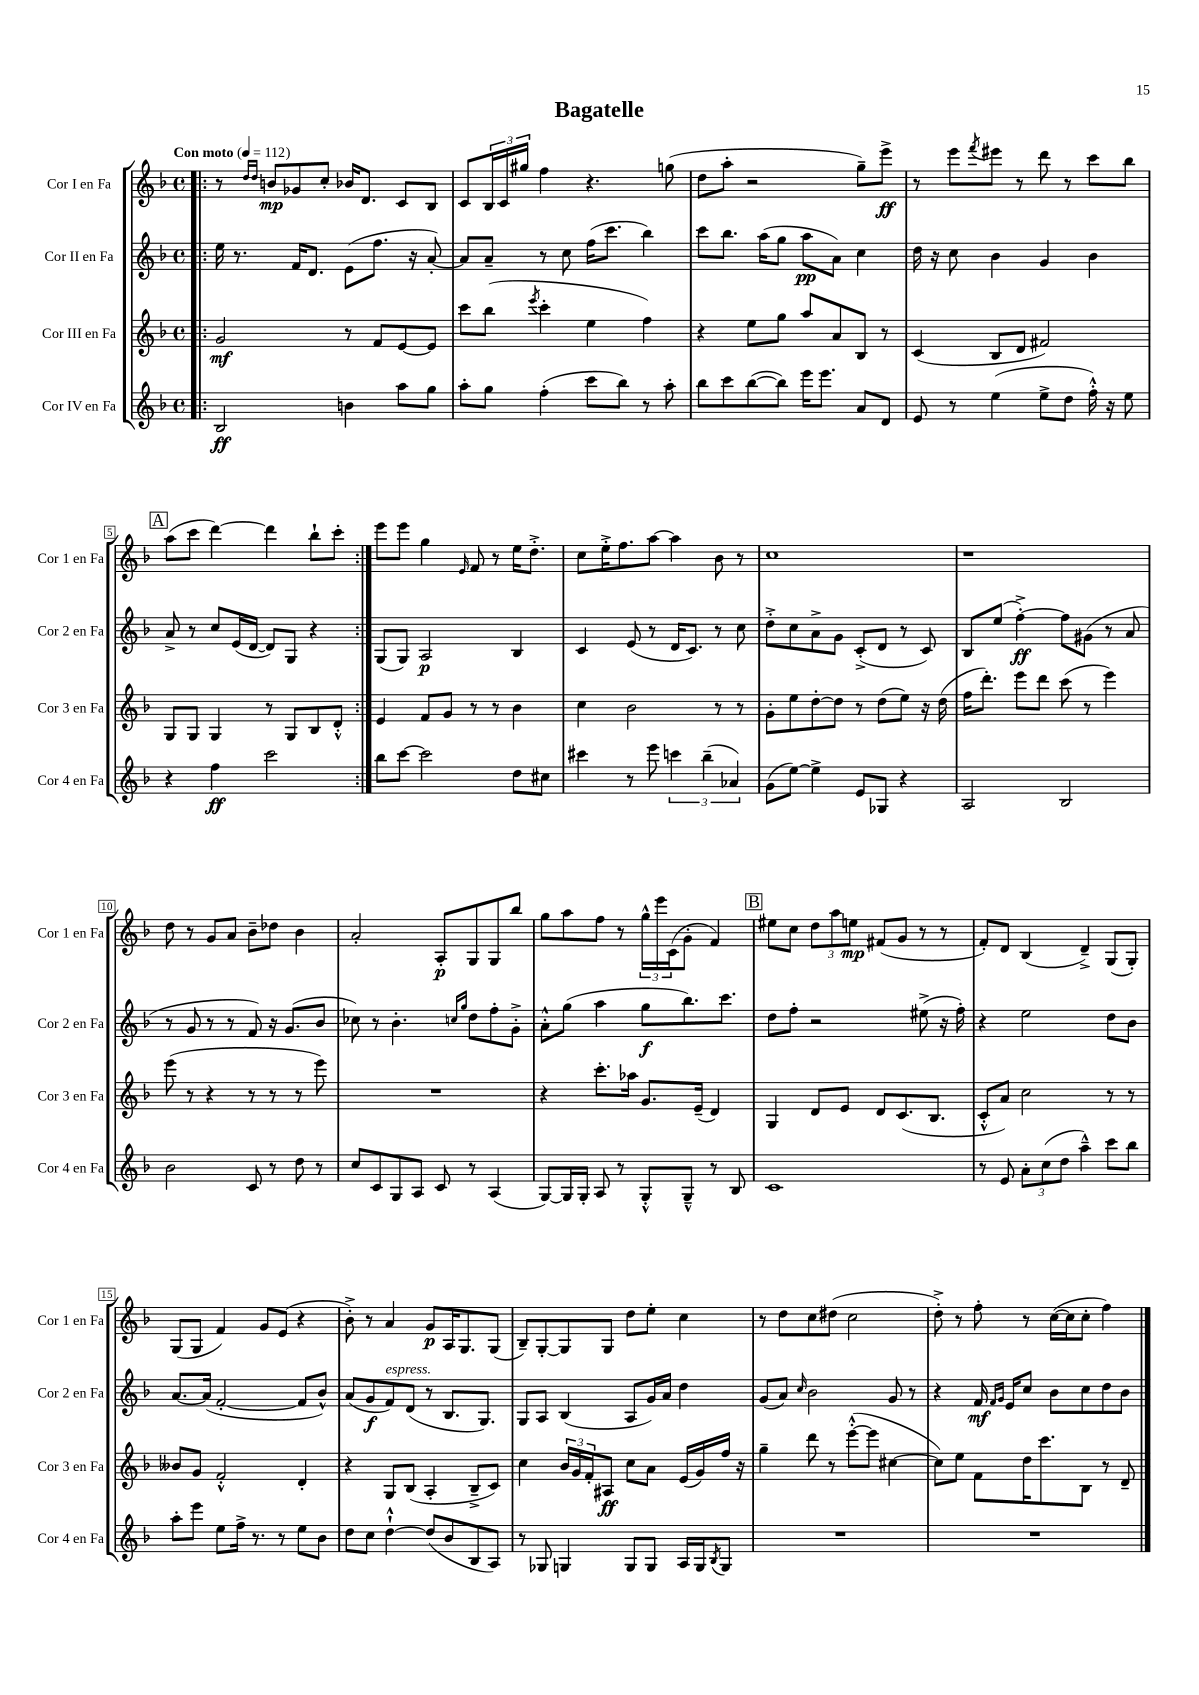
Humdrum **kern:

**kern	**kern	**kern	**kern
*staff4	*staff3	*staff2	*staff1
*clefG2	*clefG2	*clefG2	*clefG2
*k[b-]	*k[b-]	*k[b-]	*k[b-]
*M4/4	*M4/4	*M4/4	*M4/4
*met(c)	*met(c)	*met(c)	*met(c)
*MM112	*MM112	*MM112	*MM112
=!|:	=!|:	=!|:	=!|:
2B-	2g	16ee	8r
.	.	8.r	.
.	.	.	16qqdd
.	.	.	16qqdd
.	.	.	8b
.	.	16f	8g-
.	.	8.d	.
.	.	.	8cc'
4b	8r	(8e	16b-
.	.	.	8.d
.	8f	8.ff	.
8aa	[8e	.	8c
.	.	16r	.
8gg	8e]	[8a')	8B-
=	=	=	=
8aa'	8ccc	8a]	8c
8gg	(8bb-	8a~	24B-
.	.	.	24c
.	.	.	24gg#
.	8qeee	.	.
(4ff'	4ccc'	8r	4ff
.	.	8cc	.
8ccc	4ee	(16ff	4.r
.	.	8.ccc	.
8bb-)	.	.	.
8r	4ff)	4bb-)	.
8aa'	.	.	(8gg
=	=	=	=
8bb-	4r	8ccc	8dd
8ccc	.	8.bb-	8aa'
([8bb-	8ee	.	2r
.	.	(16aa	.
8bb-])	8gg	8gg	.
16eee	8aa	8aa	.
8.eee	.	.	.
.	8a	8a)	.
8a	8B-	4cc	8gg~)
8d	8r	.	8eee^
=	=	=	=
8e	(4c	16dd	8r
.	.	16r	.
8r	.	8cc	8eee
.	.	.	8qfff
(4ee	8B-	4b-	8eee#
.	8d	.	8r
8ee^	2f#)	4g	8ddd
8dd	.	.	8r
16ff'^^)	.	4b-	8ccc
16r	.	.	.
8ee	.	.	8bb-
=	=	=	=
4r	8G	8a^	(8aa
.	8G	8r	8ccc
4ff	4G	8cc	[4ddd)
.	.	(16e	.
.	.	[16d	.
2ccc	8r	8d])	4ddd]
.	8G	8G	.
.	8B-	4r	8bb-`
.	8d'^^	.	8ccc'
=:|!	=:|!	=:|!	=:|!
8bb-	4e	(8G	8eee
[8ccc	.	8G)	8eee
2ccc]	8f	2A	4gg
.	8g	.	.
.	.	.	16qqe
.	8r	.	8f
.	8r	.	8r
8dd	4b-	4B-	16ee
.	.	.	8.dd'^
8cc#	.	.	.
=	=	=	=
4ccc#	4cc	4c	8cc
.	.	.	16ee'^
.	.	.	8.ff
8r	2b-	(8e	.
8eee	.	8r	[8aa
6ccc	.	16d	4aa]
.	.	8.c)	.
(6bb-~	.	.	.
.	8r	8r	8b-
6a-)	.	.	.
.	8r	8cc	8r
=	=	=	=
(8g	8g'	8dd'^	1cc
[8ee)	8ee	8cc	.
4ee^]	[8dd'	8a^	.
.	8dd]	8g	.
8e	8r	(8c'^	.
8G-	(8dd	8d	.
4r	8ee)	8r	.
.	16r	8c)	.
.	(16dd	.	.
=	=	=	=
2A	16ff	8B-	1r
.	8.ddd')	.	.
.	.	(8ee	.
.	8eee	[4ff'^)	.
.	8ddd	.	.
2B-	(8ccc	8ff]	.
.	8r	(8g#	.
.	4eee)	8r	.
.	.	8a	.
=	=	=	=
2b-	(8eee	8r	8dd
.	8r	8g	8r
.	4r	8r	8g
.	.	8r	8a
8c	8r	8f)	8b-~
8r	8r	16r	8dd-
.	.	(8.g	.
8dd	8r	.	4b-
8r	8eee)	8b-	.
=	=	=	=
8cc	1r	8cc-)	2a'
8c	.	8r	.
8G	.	4.b-'	.
8A	.	.	.
8c	.	.	8A'
.	.	16qqcc	.
.	.	16qqgg	.
8r	.	8dd	8G
(4A	.	8ff'	8G
.	.	8g'^	8bb-
=	=	=	=
[8G)	4r	8a'^^	8gg
16G]	.	(8gg	8aa
16G'	.	.	.
8A	8.ccc'	4aa	8ff
8r	.	.	8r
.	16aa-	.	.
8G'^^	8.g	8gg	24gg^^
.	.	.	24eee
.	.	.	(24c
8G~^^	.	8.bb-)	8g'
.	(16e~	.	.
8r	4d)	.	4f)
.	.	8.ccc	.
8B-	.	.	.
=	=	=	=
1c	4G	8dd	8ee#
.	.	8ff'	8cc
.	8d	2r	12dd
.	.	.	12aa
.	8e	.	.
.	.	.	12ee
.	8d	.	(8f#
.	(8.c	.	8g
.	.	(8ee#^	8r
.	8.B-	.	.
.	.	16r	8r
.	.	16ff')	.
=	=	=	=
8r	8c'^^	4r	8f')
8e	8a)	.	8d
12a'	2cc	2ee	(4B-
(12cc	.	.	.
12dd	.	.	.
4aa~^^)	.	.	4d~^)
8ccc	8r	8dd	(8G
8bb-	8r	8b-	8G')
=	=	=	=
8aa'	8b--	[8.a	(8G
8eee	8g	.	8G
.	.	(16a]	.
8ee	2f'^^	[2f'	4f)
16ff^	.	.	.
8.r	.	.	.
.	.	.	8g
8r	.	.	(8e
8ee	4d'	8f]	4r
8b-	.	8b-^^)	.
=	=	=	=
8dd	4r	(8a	8b-'^)
8cc	.	8g	8r
[4dd`^^	8G	8f)	4a
.	(8B-	(8d	.
(8dd]	4A'	8r	8g
8b-	.	8.B-	16A
.	.	.	8.G
8B-	8B-~^	.	.
.	.	8.G)	.
8A)	8c)	.	(8G
=	=	=	=
8r	4cc	8G	8B-~)
8G-	.	8A	[8G'
4G	24b-	(4B-	8G]
.	24g	.	.
.	24f'	.	.
.	8A#	.	8G
8G	8cc	8A	8dd
8G	8a	16g)	8ee'
.	.	16a	.
16A	(16e	4dd	4cc
16G	16g)	.	.
8qB-	.	.	.
8G	16ff	.	.
.	16r	.	.
=	=	=	=
1r	4gg~	(8g	8r
.	.	8a)	8dd
.	.	16qqcc	.
.	8ddd	2b-	8cc
.	8r	.	(8dd#
.	([8eee'^^	.	2cc
.	8eee]	.	.
.	[4cc#	8g	.
.	.	8r	.
=	=	=	=
1r	8cc#])	4r	8dd'^)
.	8ee	.	8r
.	8f	16f	8ff'
.	.	16qqf	.
.	.	16qqg	.
.	.	16e	.
.	16dd	8cc	8r
.	8.ccc	.	.
.	.	8b-	([16cc
.	.	.	16cc]
.	8B-	8cc	8cc'
.	8r	8dd	4ff)
.	8d~	8b-	.
==	==	==	==
*-	*-	*-	*-
